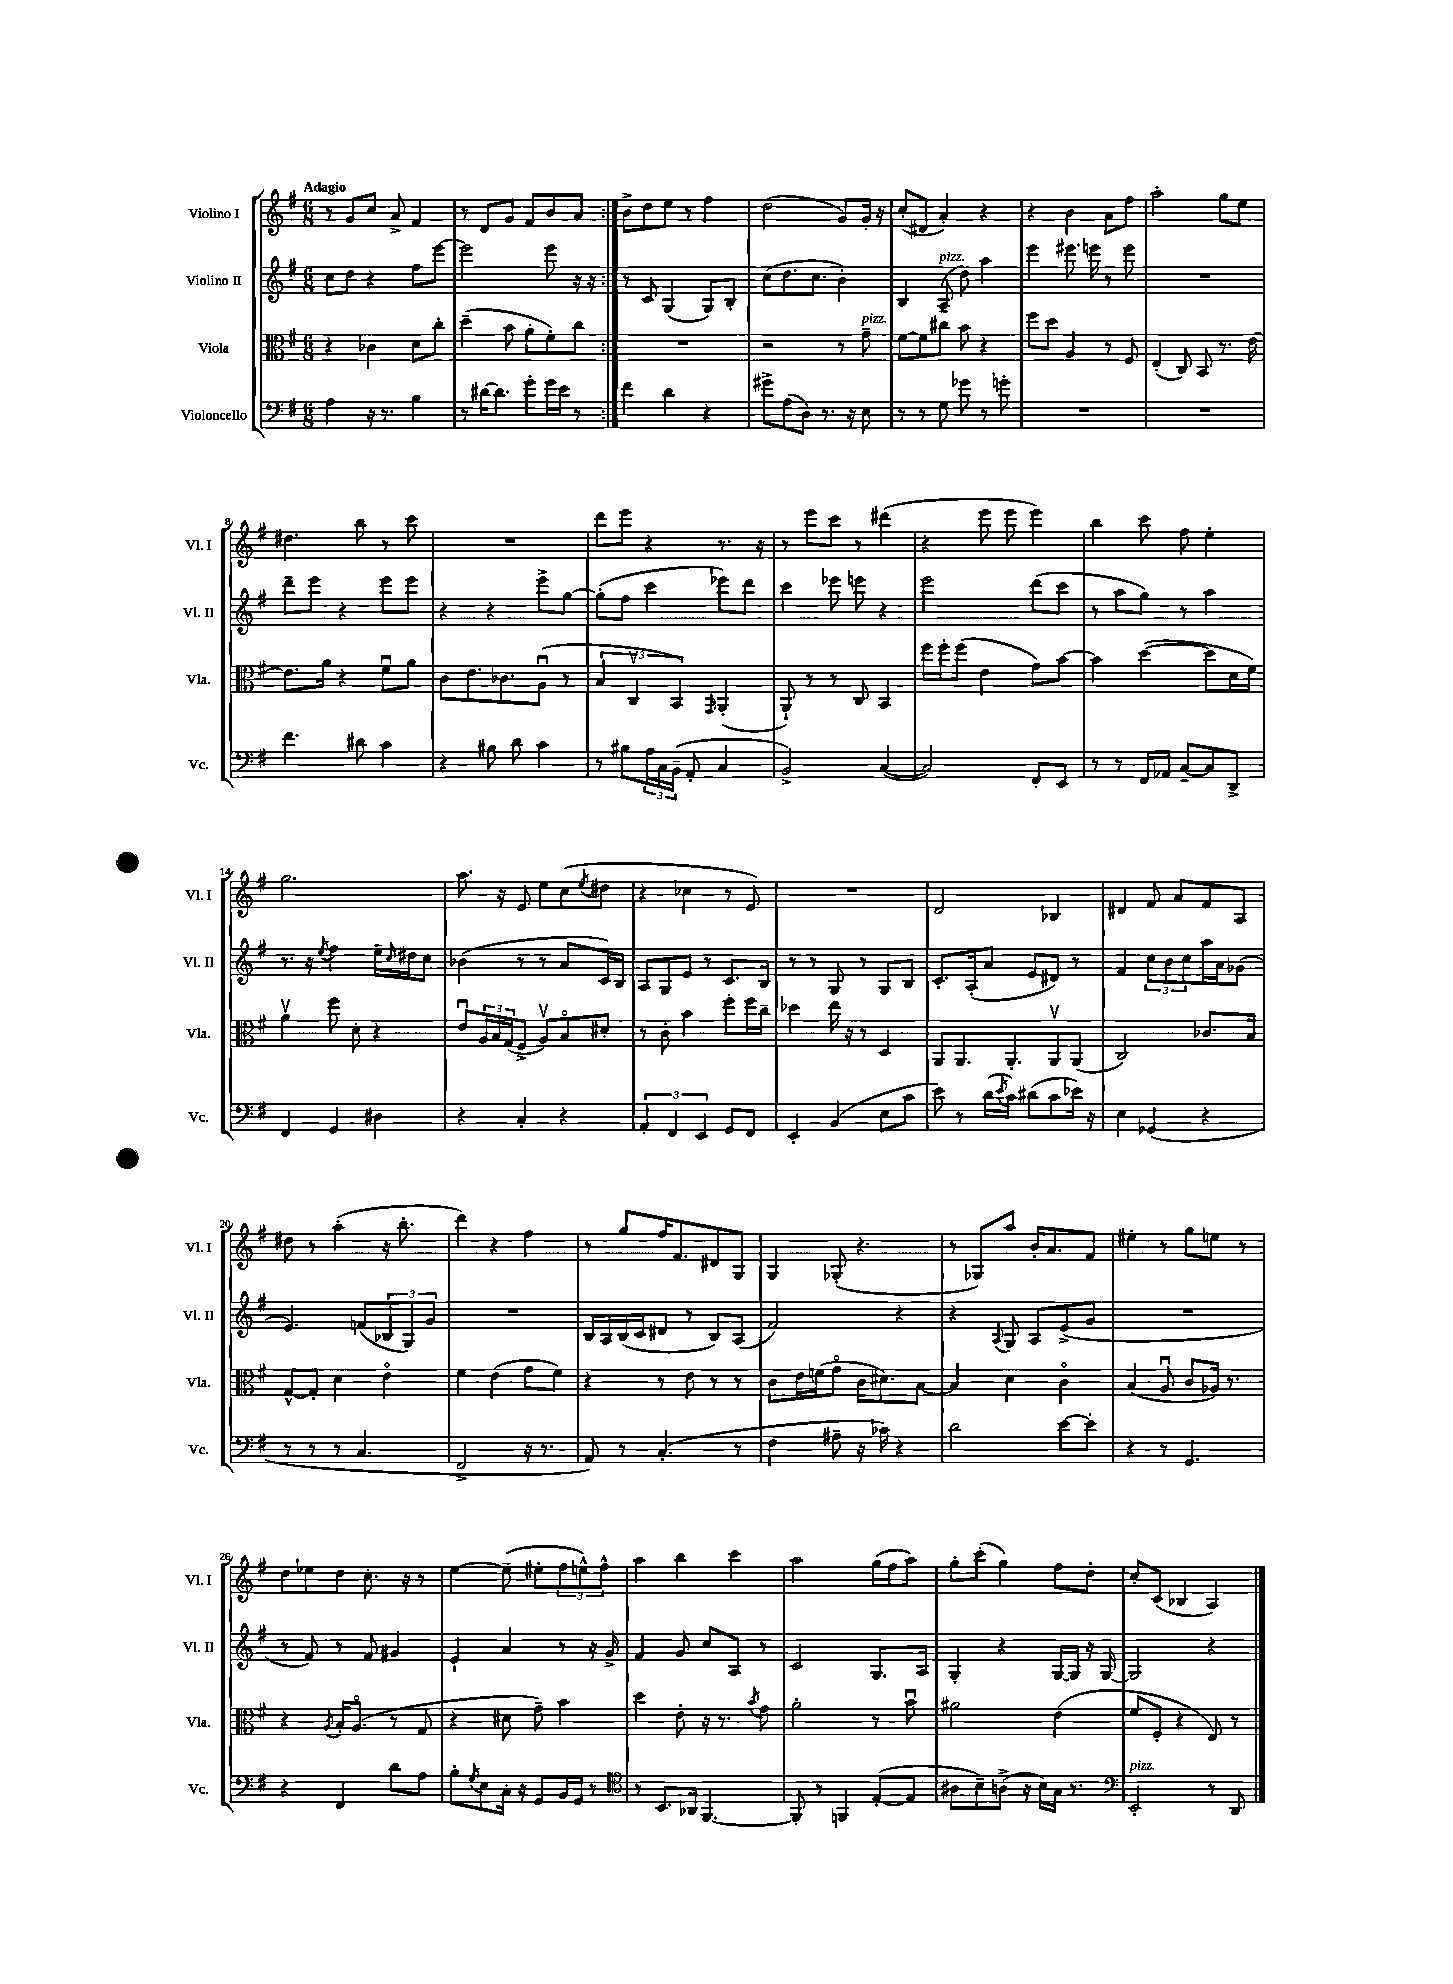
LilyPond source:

<<
\new StaffGroup <<
\new Staff = "s0" \with { instrumentName = "Violino I" shortInstrumentName = "Vl. I" } {
    \clef treble \key g \major \numericTimeSignature \time 6/8 \tempo "Adagio"
    \repeat volta 2 { r8 g'8 c''8 a'8-> fis'4 |
    r8 d'8 g'8 fis'8 b'8 a'8 | }
    b'8-> d''8 e''8 r8 fis''4 |
    d''2( g'8) g'16-. r16 |
    c''8-.( dis'8 a'4-.) r4 |
    r4 b'4 a'8 fis''8 |
    a''2-. g''8 e''8 |
    dis''4. b''8 r8 c'''8 |
    R2. |
    d'''8 e'''8 r4 r8. r16 |
    r8 e'''8 c'''8 r8 dis'''4( |
    r4 e'''8 e'''8 e'''4) |
    b''4 c'''8 fis''8 e''4-. |
    g''2. |
    a''8. r16 e'8 e''8 c''8( \acciaccatura { e''8 } dis''8 |
    r4 ces''4 r8 e'8) |
    R2. |
    d'2 bes4 |
    dis'4 fis'8 a'8 fis'8 a8 |
    dis''8 r8 a''4-.( r16 b''8.-. |
    d'''4) r4 fis''4 |
    r8 g''8 fis''16 fis'8. dis'8 g8 |
    g4 ges8-.( r4. |
    r8 ges8) a''8 b'16-. a'8. fis'8 |
    eis''4-. r8 g''8 e''8 r8 |
    d''8 ees''8 d''8 c''8.-. r16 r8 |
    e''4~ e''8--( eis''8-. \tuplet 3/2 { fis''8 e''8-^) fis''8-^ } |
    a''4 b''4 c'''4 |
    a''2 g''16( fis''16 a''8) |
    g''8-. c'''8-.( g''4) fis''8 d''8-. |
    c''8-. c'8( bes4 a4) \bar "|." |
}
\new Staff = "s1" \with { instrumentName = "Violino II" shortInstrumentName = "Vl. II" } {
    \clef treble \key g \major \numericTimeSignature \time 6/8
    \repeat volta 2 { c''8 d''8 r4 fis''8 e'''8~ |
    e'''2 e'''8 r16 r16 | }
    r8 c'8 g4( g8) b8-. |
    c''8( d''8. c''8. b'4-.) |
    b4 a8--^\markup { \italic "pizz." }( d''8) a''4 |
    e'''4 eis'''8. e'''16 r8 e'''8 |
    R2. |
    d'''8-- e'''8 r4 e'''8 e'''8 |
    r4 r4 e'''8-> g''8~ |
    g''8-.( fis''8 c'''4 ees'''8) d'''8 |
    c'''4 ees'''8 e'''8 r4 |
    e'''2 d'''8( c'''8 |
    r8 a''8 g''8) r8 a''4 |
    r8. r16 \acciaccatura { e''8 } fis''4 e''16-- \grace { c''16 } dis''16 c''8 |
    bes'4( r8 r8 a'8 c'16) b16 |
    a8 g8 e'8 r8 c'8. b16 |
    r8 r8 g8 r8 g8 b8 |
    c'8.-. a16-.( a'8 e'8 dis'8) r8 |
    fis'4 \tuplet 3/2 { c''8 b'8 c''8 } a''16 a'16 ges'8( |
    e'4.) f'8( \tuplet 3/2 { bes8 g8) g'8 } |
    R2. |
    b16 a16 b16( c'16 dis'8 r8 b8) a8( |
    fis'2) r4 |
    r4 \appoggiatura { a8 } g8 a8 e'8->( g'8 |
    R2. |
    r8 fis'8) r8 fis'8 gis'4 |
    e'4-! a'4 r8 r16 g'16-> |
    fis'4 g'8 c''8 a8 r8 |
    c'2 g8. a16 |
    g4-. r4 g16~ g16 r16 g16~ |
    g2 r4 \bar "|." |
}
\new Staff = "s2" \with { instrumentName = "Viola" shortInstrumentName = "Vla." } {
    \clef alto \key g \major \numericTimeSignature \time 6/8
    \repeat volta 2 { r4 ces'4 d'8 c''8-. |
    d''4--( b'8 a'8-. fis'8-.) c''8 | }
    R2. |
    r2 r8 g'8--^\markup { \italic "pizz." } |
    fis'8~ fis'8 cis''8 b'8 r4 |
    fis''8 d''8 a4 r8 fis8 |
    e4-.( c8) b,8 r8. e'16~ |
    e'8. a'16 r4 fis'8\downbow a'8 |
    c'8 e'8. ces'8. a8\downbow( r8 |
    \tuplet 3/2 { b4 c4\upbow b,4) } \grace { g,16 } a,4-.( |
    a,8-!) r8 r8 c8 b,4 |
    fis''16 fis''16-. fis''8( e'4 g'8) b'8~ |
    b'4 d''4~( d''8 d'16 fis'16) |
    a'4\upbow fis''8 d'8-. r4 |
    e'8\downbow \tuplet 3/2 { a16 b16 g16( } fis8-> a8\upbow) b8\flageolet dis'8-. |
    r8 c'8-. b'4 fis''8-. fis''16 c''16-- |
    des''4 e''16 r16 r8 d4 |
    a,8 a,8. a,8.-. a,8\upbow a,8( |
    c2) ces'8. b16 |
    g8~-^ g8-. d'4 e'4\flageolet |
    fis'4 e'4( g'8 fis'8) |
    r4 r8 e'8 r8 r8 |
    c'8 e'16 f'16( g'8\flageolet c'16 dis'8.) b8~ |
    b4 d'4 c'4\flageolet |
    b4( a8\downbow c'8 aes16) r8. |
    r4 \acciaccatura { a8 } b16-. a8.\flageolet( r8 g8 |
    r4 dis'8 g'8--) b'4 |
    d''4 e'8-. r16 r8. \acciaccatura { b'8 } g'8 |
    a'2-. r8 b'8\downbow |
    ais'2 e'4( |
    fis'8 fis8-. r4 e8) r8 \bar "|." |
}
\new Staff = "s3" \with { instrumentName = "Violoncello" shortInstrumentName = "Vc." } {
    \clef bass \key g \major \numericTimeSignature \time 6/8
    \repeat volta 2 { a4 r16 r8. b4 |
    r8 dis'16~ dis'8. g'8-. g'16 e'16 r8 | }
    fis'4 d'4 r4 |
    gis'8-> a8( d8) r8. r16 e8 |
    r8 r8 g8 ges'8 r8 g'8-. |
    R2. |
    R2. |
    fis'4. dis'8 c'4 |
    r4 bis8 d'8 c'4 |
    r8 bis8 \tuplet 3/2 { a16 c16 b,16--( } a,8-. c4 |
    b,2->) c4~( |
    c2) fis,8-. e,8 |
    r8 r8 fis,16 aes,16 c8~-- c8 d,8-> |
    fis,4 g,4 dis4 |
    r4 c4-. r4 |
    \tuplet 3/2 { a,4-. fis,4 e,4 } g,8 fis,8 |
    e,4-. b,4( e8 c'8 |
    e'8) r8 d'16( \acciaccatura { e'8 } c'16) dis'8( c'8 ees'16) r16 |
    e4 ges,4( r4 |
    r8 r8 r8 c4. |
    fis,2-> r16 r8. |
    a,8) r8 c4.-.( r8 |
    fis4 ais8-- r16 ces'16) r4 |
    d'2 e'8~ e'8-. |
    r4 r8 g,4. |
    r4 fis,4 d'8 a8 |
    b8-. \acciaccatura { g8 } e8 c16-. r16 g,8 b,16 g,16 r8 |
    \clef tenor r8 b,8. aes,16 fis,4.~ |
    fis,8-. r8 f,4 e8~-.( e8 |
    ais8 b8--) a8->( r16 b16) g16 r8. |
    \clef bass e,2-.^\markup { \italic "pizz." } r8 d,8 \bar "|." |
}
>>
>>
